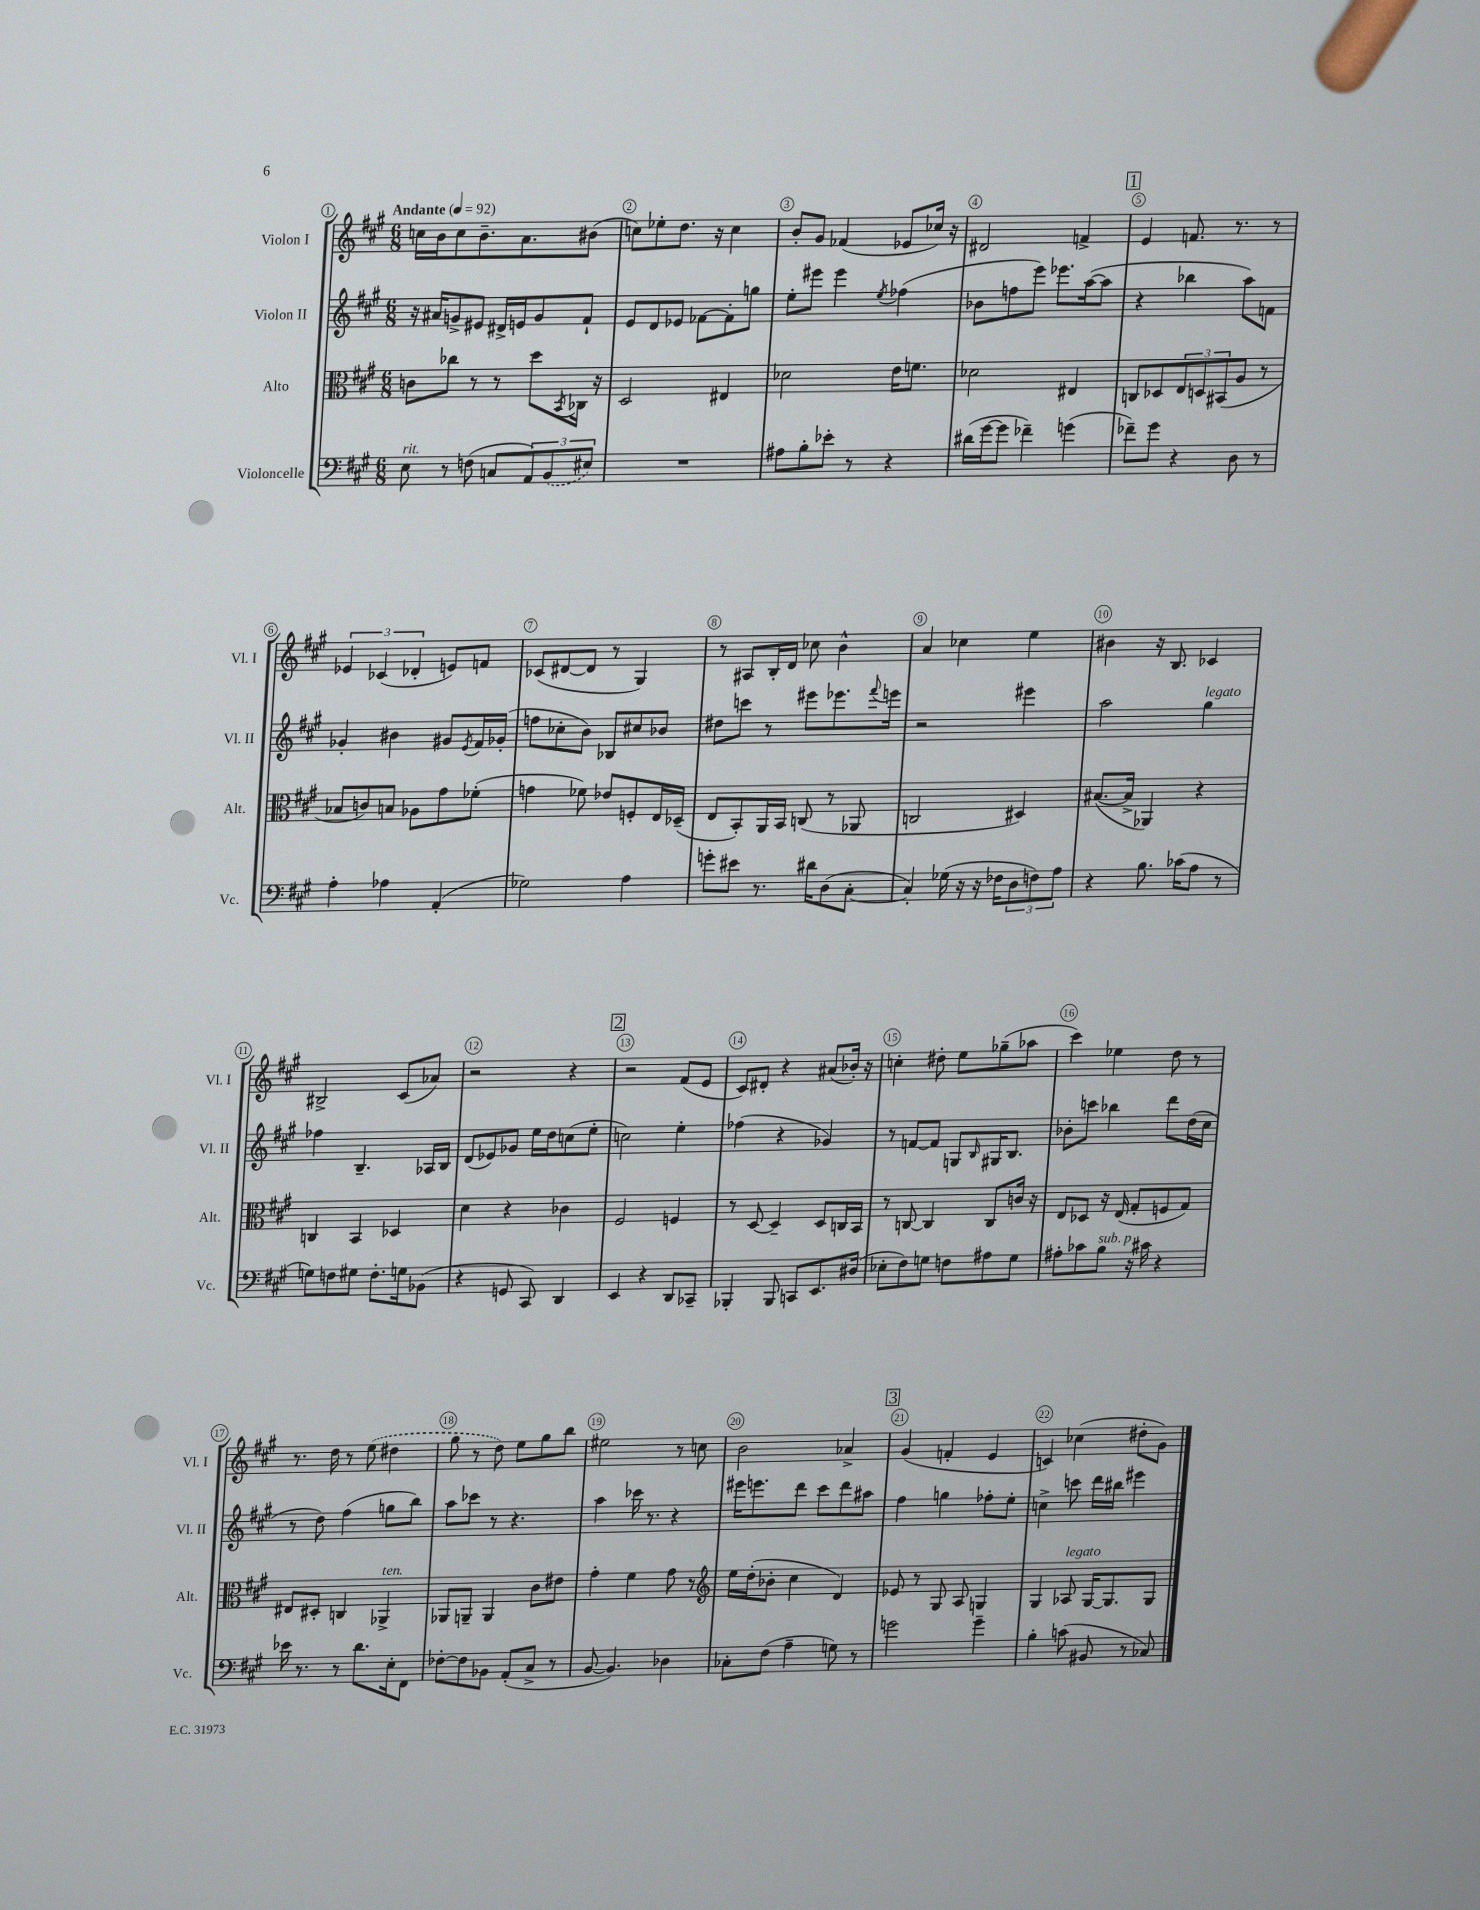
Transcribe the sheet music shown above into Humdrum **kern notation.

**kern	**kern	**kern	**kern
*part4	*part3	*part2	*part1
*staff4	*staff3	*staff2	*staff1
*I"Violoncelle	*I"Alto	*I"Violon II	*I"Violon I
*I'Vc.	*I'Alt.	*I'Vl. II	*I'Vl. I
*clefF4	*clefC3	*clefG2	*clefG2
*k[f#c#g#]	*k[f#c#g#]	*k[f#c#g#]	*k[f#c#g#]
*M6/8	*M6/8	*M6/8	*M6/8
*MM92	*MM92	*MM92	*MM92
=1	=1	=1	=1
!	!	!	!LO:TX:a:B:t=Andante
!LO:TX:a:i:t=rit.	!	!	!
8E\	8cn\L	16r	16ccn\LL
.	.	16a#X/KL	16b\J
8r	8cc-X\J	8gn^/	8cc\
(8Fn\	8r	8e#X/J	8.b~\
8Cn/L	8r	16d#X^/LL	.
.	.	16en/J	8.a\
12AA/)	8dd\L	8g/	.
(12BB/	.	.	.
.	8qBB/	.	.
.	16C-X\Jk	8f#`/J	(8b#X\J
12E#X/J)	.	.	.
.	16r	.	.
=2	=2	=2	=2
2.r	2D/	8e/L	8ccn\L)
.	.	8d/	8ee-X'\
.	.	8e-X/J	8.dd\J
.	.	[8f-X\L	.
.	.	.	16r
.	4E#X/	8f-'\]	4cc\
.	.	8ggn\J	.
=3	=3	=3	=3
8A#X\L	2d-X\	8ee'\L	8b'/L
8B'\	.	8eee#X\J	8g#/J
8e-X'\J	.	4eee#\	(4f-X/
8r	.	.	.
.	.	8qee/	.
4r	16e\KL	(4ff-X\	8e-X/L
.	8.fn\J	.	.
.	.	.	16cc-X/Jk)
.	.	.	16r
=4	=4	=4	=4
(16d#X\LL	2d-X\	8b-X\L	2d#X/
[16g#\J	.	.	.
8g#\J]	.	8ffn\	.
4f-X~\)	.	8eee\J)	.
.	.	8.eee-X\L	.
(4gn\	4E#X/	.	4fn^/
.	.	([16aa\k	.
.	.	8aa\J]	.
!!LO:REH:place=s1:t=1
=5	=5	=5	=5
8f-X~\L)	8Cn/L	4r	4e/
8g#\J	8D-X/	.	.
4r	12E/	4bb-X\	8.fn/
.	12Dn/	.	.
.	(12BB#X/	.	.
.	.	.	8.r
8D\	8A/J	8aa\L)	.
8r	8r	8fn\J	8r
!!LO:LB:g=z
=6	=6	=6	=6
4A'\	8B-X/L	4g-X'/	6e-X/
.	8cn/)	.	.
.	.	.	(6c-X/
4A-X\	8Bn/J	4b#X\	.
.	.	.	6d-X'/
.	8A-X\L	.	.
(4AA'/	8g#\	8g#X/L	8en/L)
.	.	8qe/	.
.	(8f-X'\J	16f#/L	8fn/J
.	.	(16g-X'/JJ	.
=7	=7	=7	=7
2G-X\)	4gn\	8ffn\L	(8c-X/L
.	.	8cc-X'\	[8d#X/
.	8f-X\)	8b\J)	8d#/J]
.	8e-X/L	8B-X/L	8r
4A\	8Fn'/	8cc#X/	4G#/)
.	16E/L	8b-X/J	.
.	(16D-X~/JJ	.	.
=8	=8	=8	=8
8gn'\L	8E/L	8dd#X\L	8r
8e#X\J	8BB'/)	8cccn\J	8A#X/L
8.r	16AA/L	8r	16B'/L
.	16BB/JJ	.	16d/JJ
.	(8Cn/	8eee#X\L	8cc-X\
16d#X\KL	.	.	.
(8D\	8r	8.eee-X\	4b^^\
[8C#'\J	8AA-X/	.	.
.	.	8qqfff#/	.
.	.	16eeen\Jk	.
=9	=9	=9	=9
4C#'/])	2Cn/	2r	4a/
(16G-X\	.	.	4cc-X\
16r	.	.	.
16r	.	.	.
16F-X\KL	.	.	.
12D\	4D#X/)	4eee#X\	4ee\
12Fn\)	.	.	.
12A\J	.	.	.
=10	=10	=10	=10
4r	([8.B#X/L	2aa\	4b#X\
.	16B#^/Jk]	.	.
8.B\	4AA-X/)	.	16r
.	.	.	8.B/
(16c-X\KL	.	.	.
!	!	!LO:TX:a:i:t=legato	!
8A\J	4r	4gg#\	4c-X/
8r	.	.	.
!!LO:LB:g=z
=11	=11	=11	=11
8Gn\L)	4Cn/	4ff-X\	2B#X^/
8Fn\	.	.	.
8G#X\J	4BB/	4.B~/	.
8.F'\L	.	.	.
.	4D-X/	.	(8c#/L
16Gn\k	.	.	.
(8BB-X\J	.	16A-X/LL	8a-X/J)
.	.	16B/JJ	.
=12	=12	=12	=12
4r	4d\	(8d/L	2r
.	.	8e-X/)	.
8GGn/	4r	8g-X/J	.
8CC#/)	.	16ee\LL	.
.	.	16dd\J	.
4DD/	4c-X\	(8ccn\	4r
.	.	8ee'\J	.
!!LO:REH:place=s1:t=2
=13	=13	=13	=13
4EE/	2F#/	2ccn\)	2r
4r	.	.	.
8DD/L	4Fn/	4ee'\	(8f#/L
8CC-X~/J	.	.	8e/J
=14	=14	=14	=14
4BBB-X'/	8r	(4ff-X\	8c#/L)
.	[8D/	.	8d#X'/J
8BBB-/	4D~/]	4r	4r
8CCn/L	.	.	.
8.EE/	8D/L	4g-X/)	(8a#X/L
.	16Cn/L	.	16b-X'/Jk)
(16D#X/Jk	16BB/JJ	.	16r
=15	=15	=15	=15
8E-X'\L	8r	8r	4ccn'\
8F#\)	[8Cn/	[8fn/L	.
8Gn\J	4C/]	8f/J]	8dd#X'\
8Fn\L	.	8Gn/L	8ee\L
.	.	16qqB/	.
8A#X\	8C/L	16G#X/K	(8gg-X~\
.	.	8.B/J	.
8G\J	16cn/Jk	.	8aa-X\J
.	16r	.	.
=16	=16	=16	=16
8A#X'\L	8E/L	8b-X'\L	4ccc#\)
8c-X\	8D-X/J	8cccn\J	.
!LO:TX:a:i:t=sub. p	!	!	!
8B\J	16r	4bb-X\	4ee-X\
.	(16E/	.	.
16r	8G#'/L	.	.
16c#X\	.	.	.
4r	8Fn/	8ddd\L	8dd\
.	8G#/J)	(16dd\L	8r
.	.	16cc#\JJ	.
!!LO:LB:g=z
=17	=17	=17	=17
16e-X\	8E#X/L	8r	8.r
8.r	.	.	.
.	8D#X'/J	8dd\)	.
.	.	.	16dd\
8r	4Cn/	(4ff#\	8r
8.d\L	.	.	(8ee\
!	!LO:TX:a:i:t=ten.	!	!
.	4AA-X^/	8ggn\L	4dd#X\
16E'\k	.	.	.
8FF#\J	.	8bb\J)	.
=18	=18	=18	=18
[8F-X'\L	8AA-X/L	8aa\L	8gg#\
8F-\]	8AAn~/J	8ccc-X\J	8r
8BB-X\J	4AA/	8r	8dd\)
(8AA'/L	.	4.r	8ee\L
8C#^/J	8c#\L	.	8gg#\
8r	8e#X\J	.	8bb\J
=19	=19	=19	=19
[8BB/	4g#'\	4aa\	2ee#X\
4.BB/])	.	.	.
.	4f#\	16ccc-X\	.
.	.	8.r	.
4D-X\	8g#\	4r	8r
.	8r	.	8ccn\
=20	=20	=20	=20
*	*clefG2	*	*
8C-X'\L	16ee\LL	16eee#X\KL	2b\
.	(16dd'\J	8.eeen\	.
(8F#\J	8b-X'\J	.	.
4A~\	4cc#\	8ddd\J	.
.	.	8ccc#\L	.
8Gn\)	4d/)	8ddd\	4a-X^/
8r	.	8aa#X\J	.
!!LO:REH:place=s1:t=3
=21	=21	=21	=21
2gn\	8e-X/	4ff#\	(4g#/
.	8r	.	.
.	8G#/	4ggn\	4fn'/
.	8A/	.	.
4g~\	4Gn/	8ff-X'\L	4e/
.	.	8ee'\J	.
=22	=22	=22	=22
4B'\	4G#/	4ccn^\	4cn/)
!	!LO:TX:a:i:t=legato	!	!
(8cn\	8A-X/	8cccn\	(4cc-X\
8BB#X/	[16G#/KL	16ddd\LL	.
.	8.G#/]	16bb#X\JJ	.
8r	.	4eee#X\	8dd#X'\L
8C-X/)	8G#/J	.	8g#\J)
==	==	==	==
*-	*-	*-	*-
